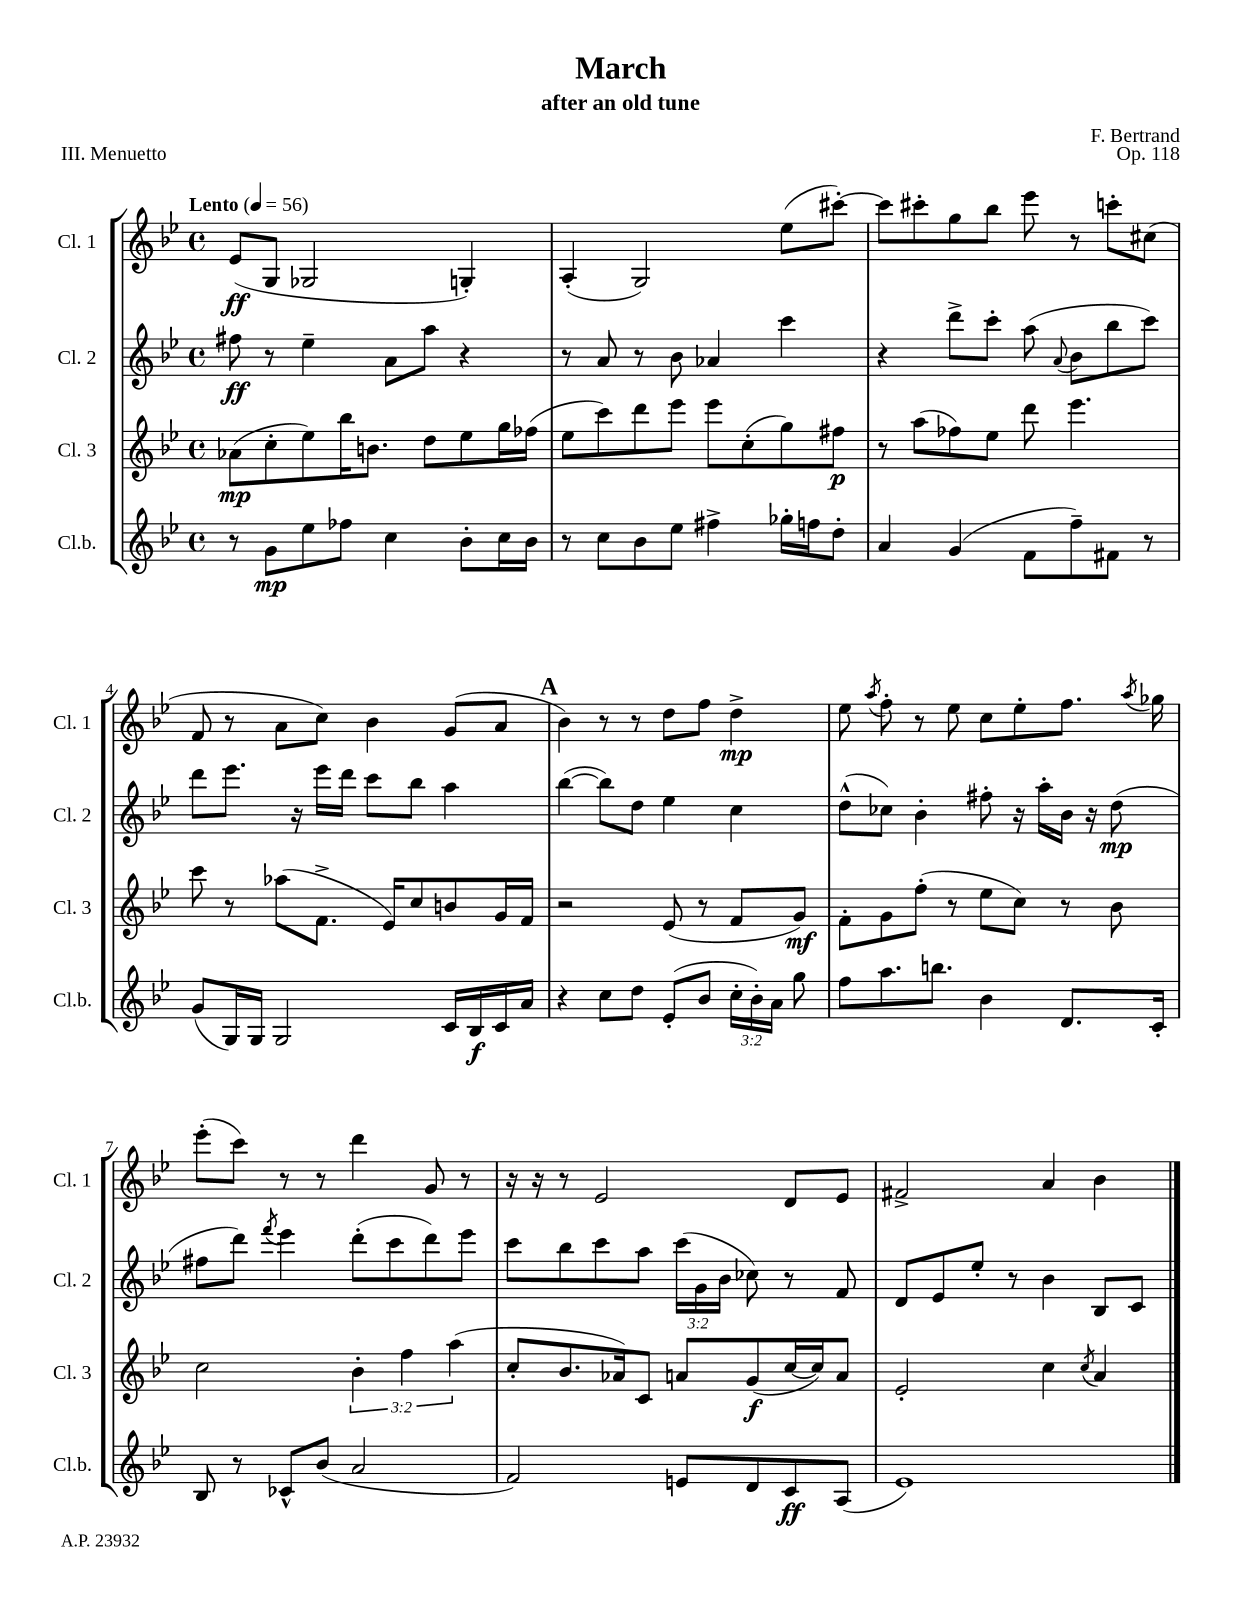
\header { title = "March" composer = "F. Bertrand" subtitle = "after an old tune" opus = "Op. 118" piece = "III. Menuetto" }
<<
\new StaffGroup <<
\new Staff = "s0" \with { instrumentName = "Cl. 1" shortInstrumentName = "Cl. 1" } {
    \clef treble \key bes \major \defaultTimeSignature \time 4/4 \tempo "Lento" 4 = 56
    \autoBeamOff ees'8[\ff( g8] ges2 g4-.) |
    a4-.( g2) ees''8[( cis'''8]~-.) |
    cis'''8[ cis'''8-. g''8 bes''8] ees'''8 r8 c'''8[-. cis''8]( |
    f'8 r8 a'8[ c''8]) bes'4 g'8[( a'8] |
    \mark \markup { \bold "A" } bes'4) r8 r8 d''8[ f''8] d''4->\mp |
    ees''8 \acciaccatura { a''8 } f''8-. r8 ees''8 c''8[ ees''8-. f''8.] \acciaccatura { a''8 } ges''16 |
    ees'''8[-.( c'''8]) r8 r8 d'''4 g'8 r8 |
    r16 r16 r8 ees'2 d'8[ ees'8] |
    fis'2-> a'4 bes'4 \bar "|." |
}
\new Staff = "s1" \with { instrumentName = "Cl. 2" shortInstrumentName = "Cl. 2" } {
    \clef treble \key bes \major \defaultTimeSignature \time 4/4 \override Staff.TupletNumber.text = #tuplet-number::calc-fraction-text
    \autoBeamOff fis''8\ff r8 ees''4-- a'8[ a''8] r4 |
    r8 a'8 r8 bes'8 aes'4 c'''4 |
    r4 d'''8[-> c'''8]-. a''8( \appoggiatura { a'8 } bes'8[ bes''8 c'''8]) |
    d'''8[ ees'''8.] r16 ees'''16[ d'''16] c'''8[ bes''8] a''4 |
    \mark \markup { \bold "A" } bes''4~( bes''8[) d''8] ees''4 c''4 |
    d''8[-^( ces''8]) bes'4-. fis''8-. r16 a''16[-. bes'16] r16 d''8\mp( |
    fis''8[ d'''8]) \acciaccatura { f'''8 } ees'''4 d'''8[-.( c'''8 d'''8) ees'''8] |
    c'''8[ bes''8 c'''8 a''8] \tuplet 3/2 { c'''16[( g'16 bes'16] } ces''8) r8 f'8 |
    d'8[ ees'8 ees''8]-. r8 bes'4 bes8[ c'8] \bar "|." |
}
\new Staff = "s2" \with { instrumentName = "Cl. 3" shortInstrumentName = "Cl. 3" } {
    \clef treble \key bes \major \defaultTimeSignature \time 4/4 \override Staff.TupletNumber.text = #tuplet-number::calc-fraction-text
    \autoBeamOff aes'8[\mp( c''8-. ees''8) bes''16 b'8.] d''8[ ees''8 g''16 fes''16]( |
    ees''8[ c'''8) d'''8 ees'''8] ees'''8[ c''8-.( g''8) fis''8]\p |
    r8 a''8[( fes''8) ees''8] d'''8 ees'''4. |
    c'''8 r8 aes''8[( f'8.]-> ees'16[) c''8 b'8 g'16 f'16] |
    \mark \markup { \bold "A" } r2 ees'8( r8 f'8[ g'8]\mf) |
    f'8[-. g'8 f''8]-.( r8 ees''8[ c''8]) r8 bes'8 |
    c''2 \tuplet 3/2 { bes'4-. f''4 a''4( } |
    c''8[-. bes'8. aes'16) c'8] a'8[ g'8\f( c''16~ c''16) a'8] |
    ees'2-. c''4 \acciaccatura { c''8 } a'4 \bar "|." |
}
\new Staff = "s3" \with { instrumentName = "Cl.b." shortInstrumentName = "Cl.b." } {
    \clef treble \key bes \major \defaultTimeSignature \time 4/4 \override Staff.TupletNumber.text = #tuplet-number::calc-fraction-text
    \autoBeamOff r8 g'8[\mp ees''8 fes''8] c''4 bes'8[-. c''16 bes'16] |
    r8 c''8[ bes'8 ees''8] fis''4-> ges''16[-. f''16 d''8]-. |
    a'4 g'4( f'8[ f''8--) fis'8] r8 |
    g'8[( g16) g16] g2 c'16[ bes16\f c'16 a'16] |
    \mark \markup { \bold "A" } r4 c''8[ d''8] ees'8[-.( bes'8] \tuplet 3/2 { c''16[-. bes'16-.) a'16] } g''8 |
    f''8[ a''8. b''8.] bes'4 d'8.[ c'16]-. |
    bes8 r8 ces'8[-^ bes'8]( a'2 |
    f'2) e'8[ d'8 c'8\ff a8]( |
    ees'1) \bar "|." |
}
>>
>>
